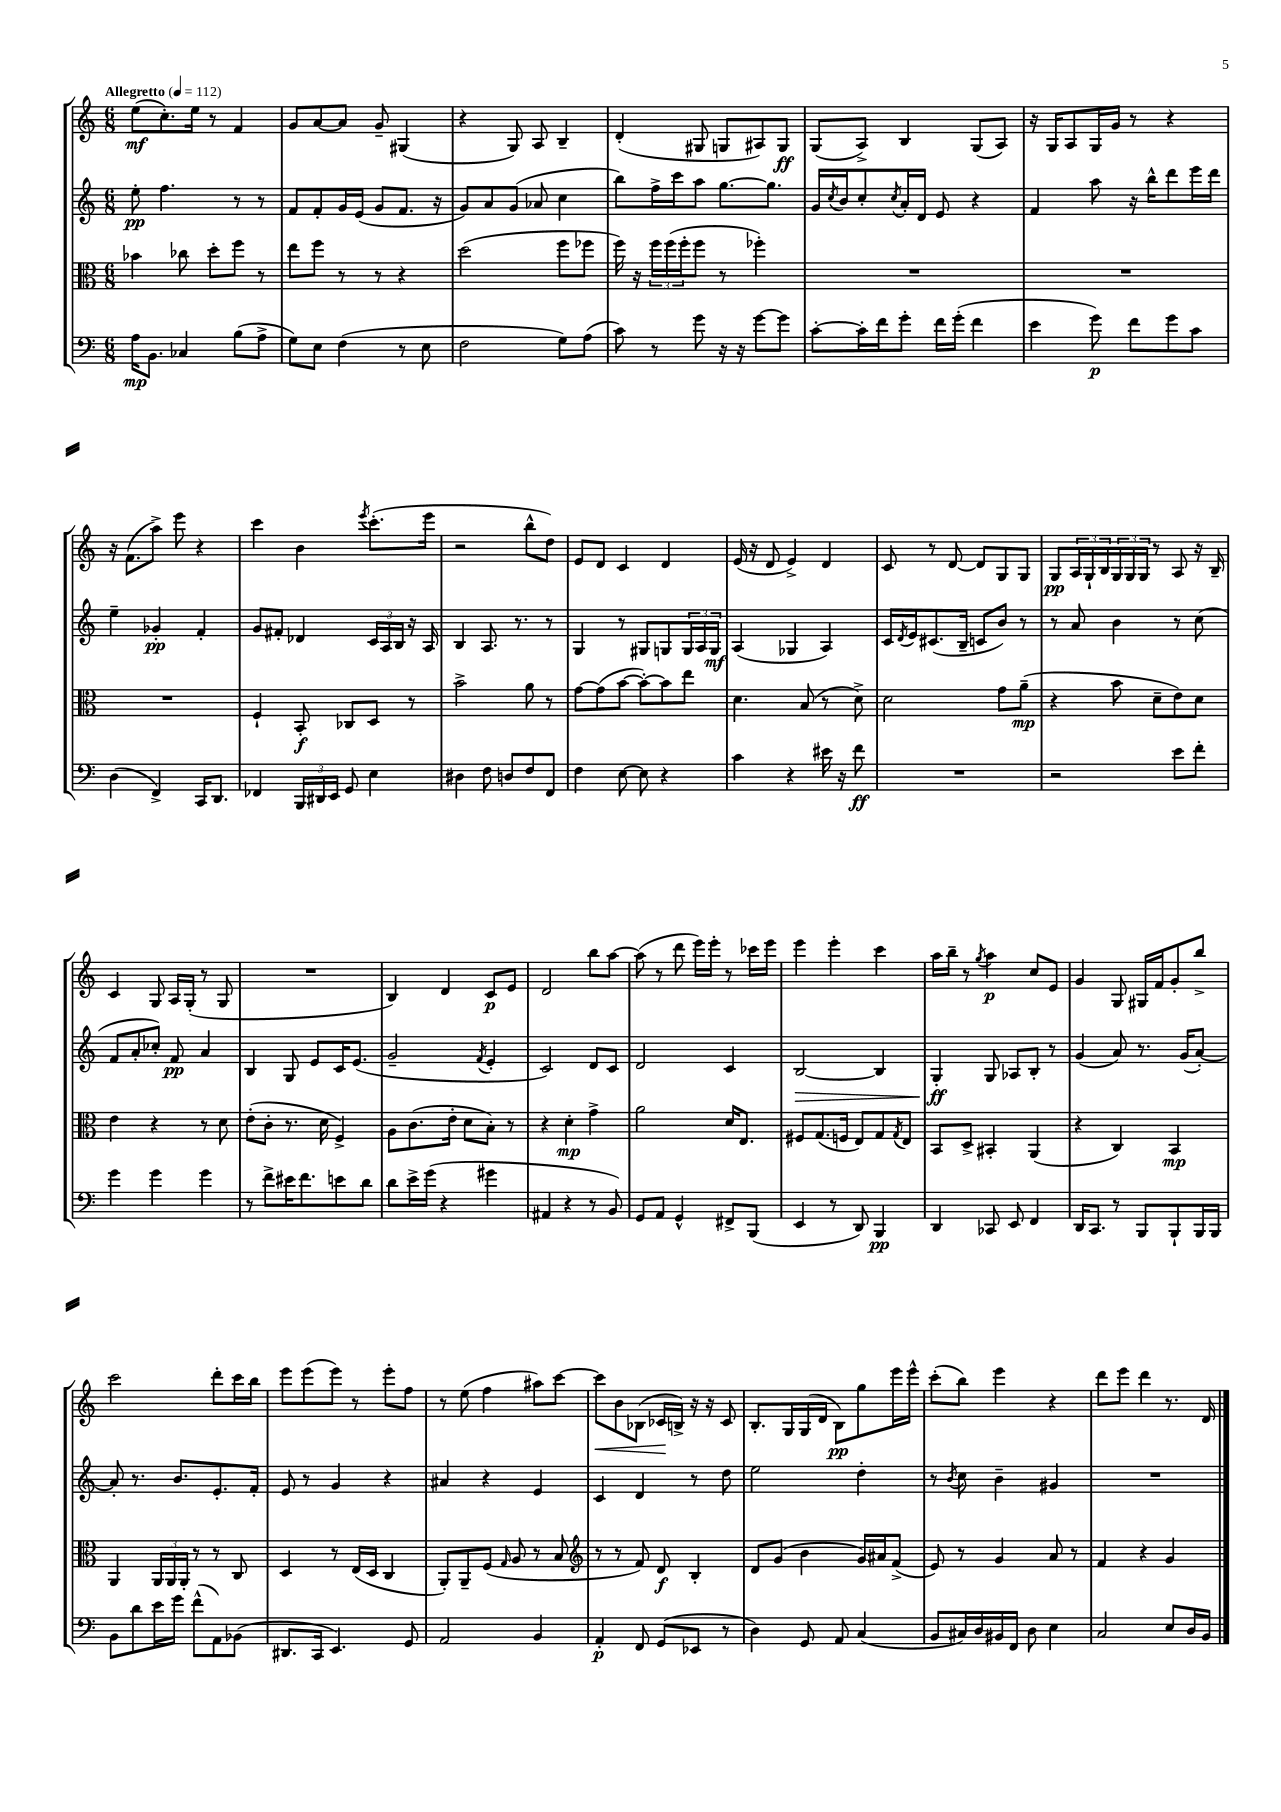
<<
\new StaffGroup <<
\new Staff = "s0" {
    \clef treble \key c \major \numericTimeSignature \time 6/8 \tempo "Allegretto" 4 = 112
    e''8\mf( c''8.-.) e''16 r8 f'4 |
    g'8 a'8~ a'8 g'8-- gis4( |
    r4 g8) a8 b4-- |
    d'4-.( gis8 g8 ais8) g8\ff |
    g8( a8->) b4 g8( a8) |
    r16 g16 a8 g16 g'16 r8 r4 |
    r16 f'8.( a''8->) e'''8 r4 |
    c'''4 b'4 \acciaccatura { e'''8 } c'''8.-.( e'''16 |
    r2 b''8-^ d''8) |
    e'8 d'8 c'4 d'4 |
    e'16( r16 d'8 e'4->) d'4 |
    c'8 r8 d'8~ d'8 g8 g8 |
    g8\pp \tuplet 3/2 { a16 g16-! b16 } \tuplet 3/2 { g16 g16 g16 } r8 a8 r16 b16-- |
    c'4 g8 a16 g16-.( r8 g8 |
    R2. |
    b4) d'4 c'8\p e'8 |
    d'2 b''8 a''8~ |
    a''8( r8 d'''8 e'''16) e'''16-. r8 ces'''16 e'''16 |
    e'''4 e'''4-. c'''4 |
    a''16 b''16-- r8 \acciaccatura { g''8 } a''4\p c''8 e'8 |
    g'4 g8 gis16 f'16 g'8-. b''8-> |
    c'''2 d'''8-. c'''16 b''16 |
    e'''8 e'''8( e'''8) r8 e'''8-. f''8 |
    r8 e''8( f''4 ais''8) c'''8~ |
    c'''8\< b'8 bes8( ces'16\! b16->) r16 r16 ces'8 |
    b8.-. g16 g16( d'16 b8\pp) g''8 e'''16 e'''16-^ |
    c'''8-.( b''8) e'''4 r4 |
    d'''8 e'''8 d'''4 r8. d'16 \bar "|." |
}
\new Staff = "s1" {
    \clef treble \key c \major \numericTimeSignature \time 6/8
    e''8-.\pp f''4. r8 r8 |
    f'8 f'8-. g'16 e'16( g'8 f'8. r16 |
    g'8) a'8 g'8( aes'8 c''4 |
    b''8) f''16-> c'''16 a''8 g''8.~ g''8. |
    g'16 \acciaccatura { c''8 } b'16 c''8-. \acciaccatura { c''8 } a'16-. d'16 e'8 r4 |
    f'4 a''8 r16 b''16-^ d'''8 e'''16 d'''16 |
    e''4-- ges'4-.\pp f'4-. |
    g'8 fis'8-. des'4 \tuplet 3/2 { c'16 a16 b16 } r16 a16 |
    b4 a8. r8. r8 |
    g4 r8 gis8 g8 \tuplet 3/2 { g16 a16 g16\mf } |
    a4( ges4 a4) |
    c'16 \acciaccatura { d'8 } e'16 cis'8.( b16-- c'8 b'8) r8 |
    r8 a'8 b'4 r8 c''8( |
    f'8 a'8-. ces''8-.) f'8\pp a'4 |
    b4 g8 e'8 c'16 e'8.( |
    g'2-- \acciaccatura { f'8 } e'4-. |
    c'2) d'8 c'8 |
    d'2 c'4 |
    b2~\> b4 |
    g4-.\ff\! g8 aes8 b8-. r8 |
    g'4( a'8) r8. g'16( a'8~-.) |
    a'8-. r8. b'8. e'8.-. f'16-. |
    e'8 r8 g'4 r4 |
    ais'4 r4 e'4 |
    c'4 d'4 r8 d''8 |
    e''2 d''4-. |
    r8 \acciaccatura { b'8 } c''8 b'4-- gis'4 |
    R2. \bar "|." |
}
\new Staff = "s2" {
    \clef alto \key c \major \numericTimeSignature \time 6/8
    bes'4 ces''8 d''8-. f''8 r8 |
    e''8 f''8 r8 r8 r4 |
    d''2( f''8 fes''8 |
    f''16) r16 \tuplet 3/2 { f''16 f''16( f''16-. } f''8 r8 fes''4-.) |
    R2. |
    R2. |
    R2. |
    f4-! b,8-.\f ces8 d8 r8 |
    b'2-> a'8 r8 |
    g'8~ g'8( b'8~ b'8~-.) b'8 e''8 |
    d'4. b8( r8 d'8->) |
    d'2 g'8 a'8--\mp( |
    r4 b'8 d'8-- e'8) d'8 |
    e'4 r4 r8 d'8 |
    e'8-.( c'8-. r8. d'16 f4->) |
    a8 c'8.( e'16-. d'8 b8-.) r8 |
    r4 d'4-.\mp g'4-> |
    a'2 d'16 e8. |
    fis8 g8.( f16 e8) g8 \acciaccatura { g8 } e8 |
    b,8 d8-> bis,4-. a,4( |
    r4 c4) b,4\mp |
    a,4 \tuplet 3/2 { a,16 a,16 a,16-. } r8 r8 c8 |
    d4 r8 e16( d16 c4 |
    a,8-.) a,8-- f8( \grace { g16 } a8 r8 b8 |
    \clef treble r8 r8 f'8) d'8\f b4-. |
    d'8 g'8( b'4 g'16) ais'16 f'8->( |
    e'8) r8 g'4 a'8 r8 |
    f'4 r4 g'4 \bar "|." |
}
\new Staff = "s3" {
    \clef bass \key c \major \numericTimeSignature \time 6/8
    a16\mp b,8. ces4 b8( a8-> |
    g8) e8 f4( r8 e8 |
    f2 g8) a8( |
    c'8) r8 g'8 r16 r16 g'8~ g'8 |
    c'8~-. c'16-. f'16 g'8-. f'16 g'16-.( f'4 |
    e'4 g'8\p) f'8 g'8 c'8 |
    d4( f,4->) c,16 d,8. |
    fes,4 \tuplet 3/2 { b,,16 dis,16 e,16 } g,8 e4 |
    dis4 f8 d8 f8 f,8 |
    f4 e8~ e8 r4 |
    c'4 r4 eis'16 r16 f'8\ff |
    R2. |
    r2 e'8 f'8-. |
    g'4 g'4 g'4 |
    r8 f'8-> eis'16 f'8. e'8 d'8 |
    d'8 e'16-> g'16( r4 gis'4 |
    ais,4 r4 r8 b,8) |
    g,8 a,8 g,4-^ fis,8-> b,,8( |
    e,4 r8 d,8) b,,4\pp |
    d,4 ces,8 e,8 f,4 |
    d,16 c,8. r8 b,,8 b,,8-! b,,16 b,,16 |
    b,8 d'8 e'16 g'16 f'8-^( a,8) bes,8( |
    dis,8. c,16 e,4.) g,8 |
    a,2 b,4 |
    a,4-.\p f,8 g,8( ees,8 r8 |
    d4) g,8 a,8 c4( |
    b,8 cis16) d16 bis,16 f,16 d8 e4 |
    c2 e8 d16 b,16 \bar "|." |
}
>>
>>
\layout { \context { \Score \remove "Bar_number_engraver" } }
